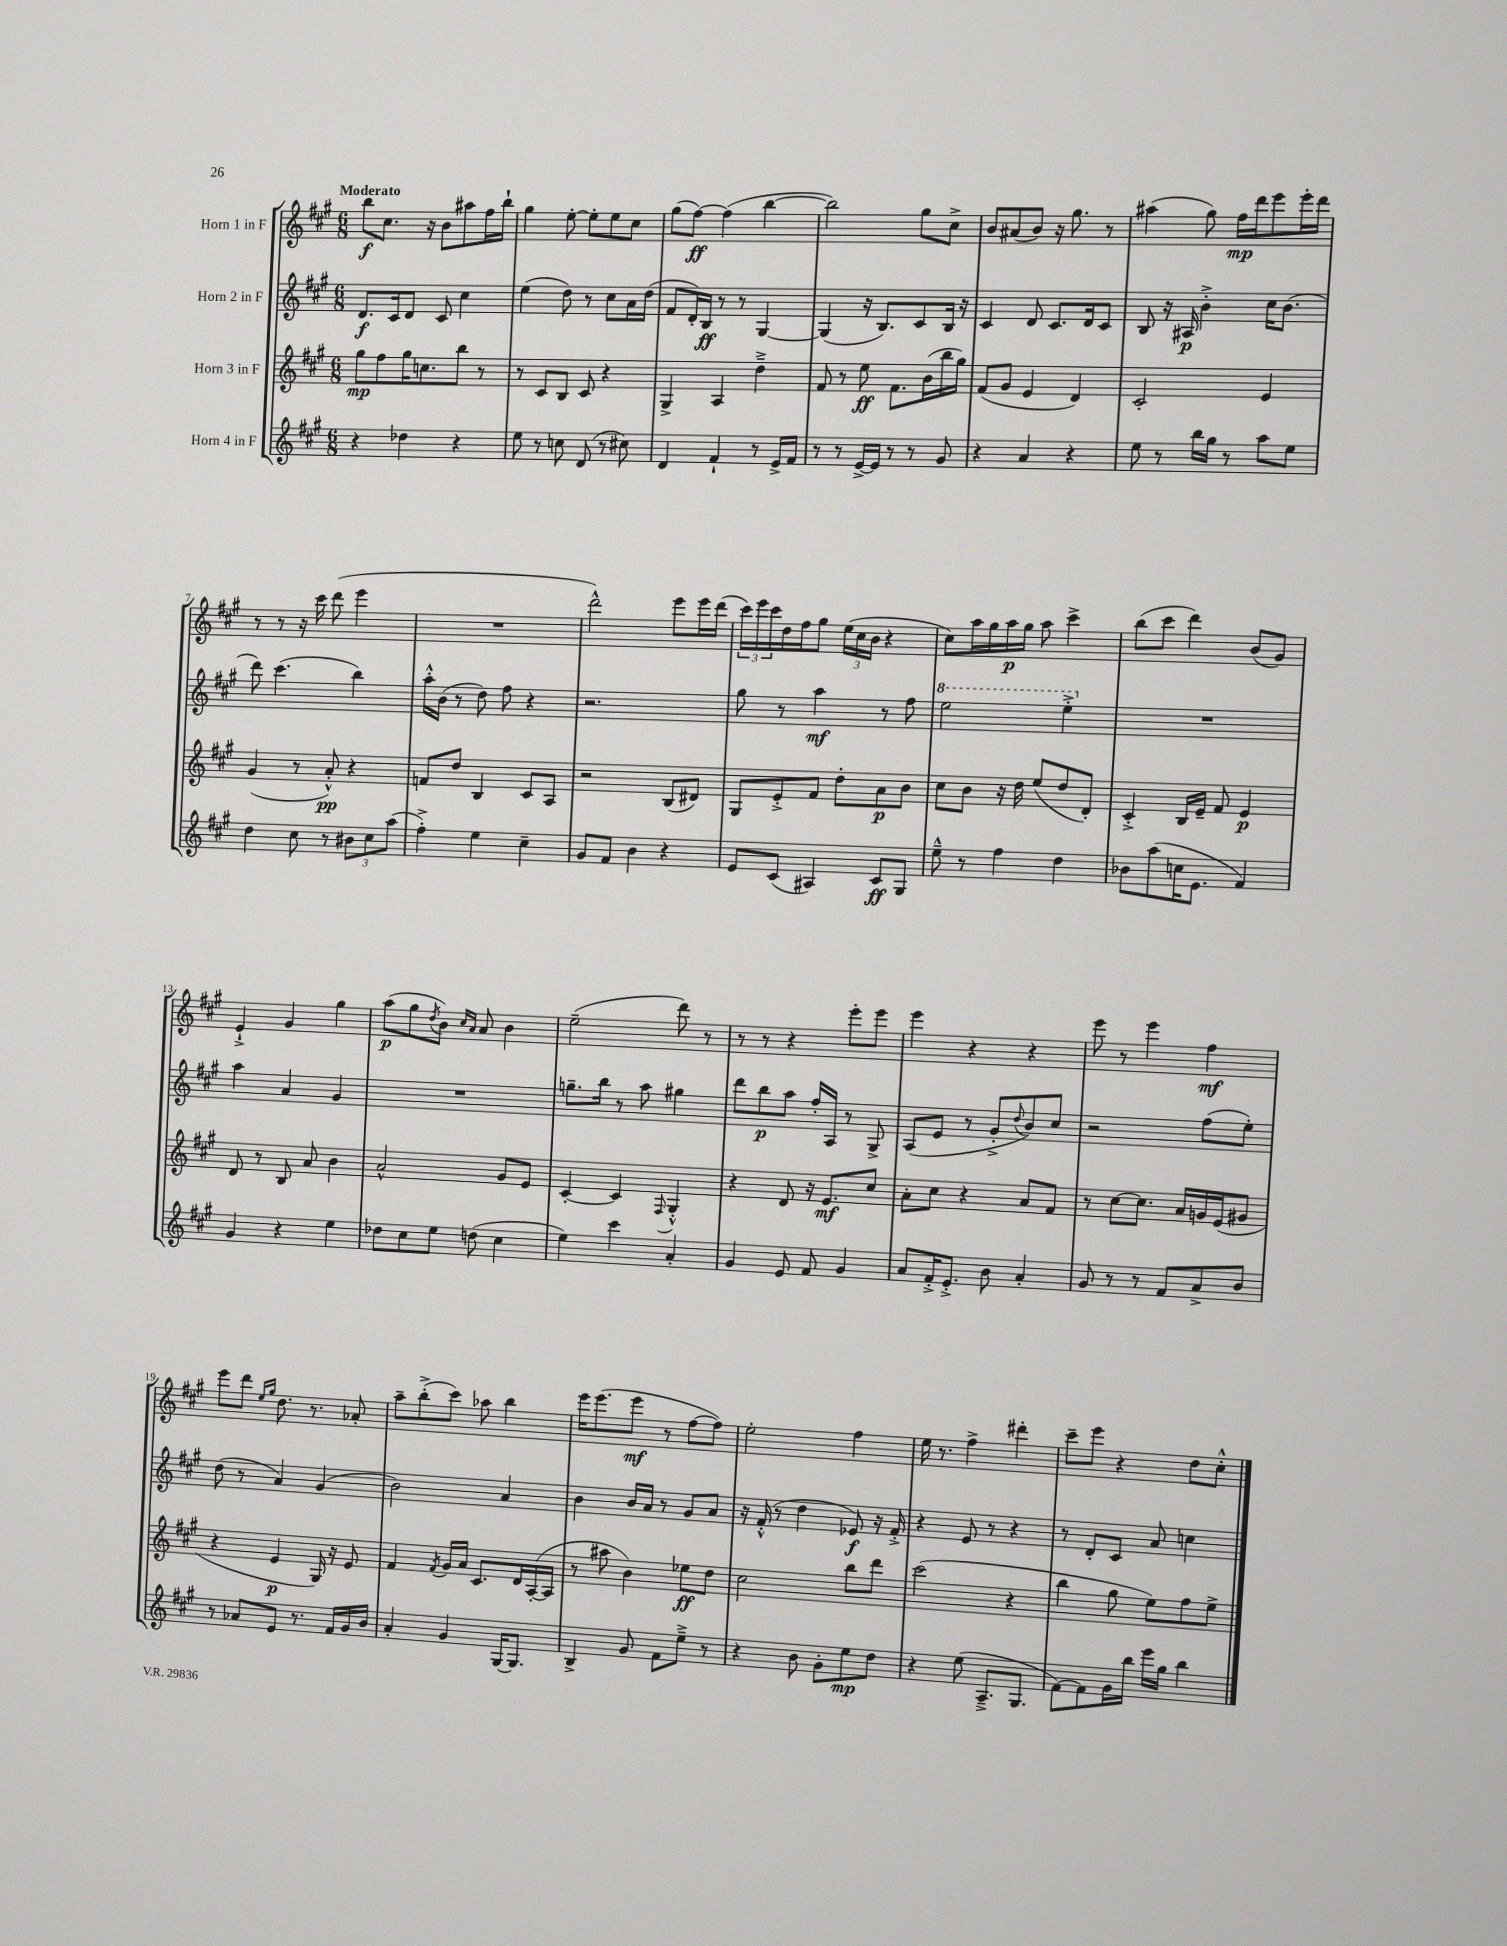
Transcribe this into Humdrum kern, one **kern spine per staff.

**kern	**kern	**kern	**kern
*staff4	*staff3	*staff2	*staff1
*clefG2	*clefG2	*clefG2	*clefG2
*k[f#c#g#]	*k[f#c#g#]	*k[f#c#g#]	*k[f#c#g#]
*M6/8	*M6/8	*M6/8	*M6/8
4r	8gg#	8.d	8bb
.	8ff#	.	8.cc#
.	.	16c#	.
4dd-	16gg#	8d	.
.	8.cc	.	16r
.	.	8c#	8b
4r	8bb	4cc#	8aa#
.	8r	.	16ff#
.	.	.	16bb`
=	=	=	=
8ee	8r	(4ee	4gg#
8r	8c#	.	.
8cc	8B	8dd)	[8ee'
(8d	8c#	8r	8ee']
8r	4r	8cc#	8ee
8cc#)	.	16a	8cc#
.	.	(16dd	.
=	=	=	=
4d	4G#^	8f#	(8gg#
.	.	16d')	[8ff#)
.	.	16B	.
4f#`	4A	8r	(4ff#]
.	.	8r	.
8r	4dd~^	[4G#	[4bb
16e^	.	.	.
16f#	.	.	.
=	=	=	=
8r	8f#	(4G#]	2bb])
8r	8r	.	.
[16e^	8ee	16r	.
16e]	.	8.B)	.
8r	8.f#	.	.
8r	.	8c#	8gg#
.	(16b	.	.
8g#	16bb	16B	8cc#^
.	16gg#)	16r	.
=	=	=	=
4r	(8f#	4c#	8b
.	8g#	.	(8a#
4a	4e	8d	8b)
.	.	8.c#	16r
.	.	.	8.gg#
4r	4d)	.	.
.	.	16d	.
.	.	8c#	8r
=	=	=	=
8ee	2c#'	8B	(4aa#
8r	.	16r	.
.	.	16A#	.
16bb	.	4b'^	8gg#)
16gg#	.	.	.
8r	.	.	16ff#
.	.	.	16ddd
8aa	4e	16cc#	8eee
.	.	(8.b	.
8ee	.	.	16eee'
.	.	.	16ddd
=	=	=	=
4dd	(4g#	8ddd)	8r
.	.	(4.ccc#	8r
8cc#	8r	.	16r
.	.	.	16ccc#
8r	8a'^^)	.	(8ddd
12b#	4r	4bb)	4eee
12cc#	.	.	.
(12aa	.	.	.
=	=	=	=
4ff#'^)	8f	16aa'^^	2.r
.	.	(16b	.
.	8dd	8r	.
4ee	4B	8dd)	.
.	.	8ff#	.
4cc#~	8c#	4r	.
.	8A	.	.
=	=	=	=
8g#	2r	2.r	2ddd^^)
8f#	.	.	.
4b	.	.	.
4r	(8B	.	8eee
.	8d#)	.	16eee
.	.	.	(16ddd
=	=	=	=
8e	8G#	8gg#	24ccc#)
.	.	.	24eee
.	.	.	24ccc#
(8c#	8e'^	8r	16dd
.	.	.	16ff#
4A#)	8f#	4aa	8gg#
.	8dd'	.	(24ee
.	.	.	24cc#
.	.	.	24b
8c#	8a	8r	4r
8G#	8b	8ff#	.
=	=	=	=
8ee~^^	8cc#	2eee	8cc#)
8r	8b	.	16aa
.	.	.	16gg#
4ff#	16r	.	16aa
.	16dd	.	16gg#
.	(8ee	.	8aa
4dd	8dd	4eee'^	4ccc#^
.	8d')	.	.
=	=	=	=
8b-	4c#'^	2.r	(8bb
(8aa	.	.	8ccc#
16cc	16B	.	4ddd)
8.e	16e~	.	.
.	8f#	.	.
4f#)	4e	.	(8b
.	.	.	8g#)
=	=	=	=
4g#	8d	4aa	4e`^
.	8r	.	.
4r	8B	4a	4g#
.	8a	.	.
4ee	4b	4g#	4gg#
=	=	=	=
8dd-	2a^^	2.r	(8aa
8cc#	.	.	8gg#
.	.	.	8qdd
8ee	.	.	8b)
.	.	.	16qqcc#
.	.	.	16qqa
(8dd	.	.	8a
4cc#	8g#	.	4b
.	8e	.	.
=	=	=	=
4ee)	[4c#'	8.gg~	(2ee~
.	.	16bb	.
4ccc#	4c#]	8r	.
.	.	8aa	.
.	8qqF#	.	.
4a'	4G#'^^	4gg#	8ddd)
.	.	.	8r
=	=	=	=
4g#	4r	8ddd	8r
.	.	8bb	8r
8e	8d	8aa	4r
8f#	16r	16ff#'	.
.	8.e	16A	.
4g#	.	8r	8eee'
.	8cc#	8G#^	8eee
=	=	=	=
8a	8a'	(8A	4eee
16f#'^	8cc#	8e	.
8.e'^	.	.	.
.	4r	8r	4r
8b	.	8g#'^	.
.	.	8qqdd	.
4a'	8a	8b)	4r
.	8f#	8cc#	.
=	=	=	=
8g#	8r	2r	8eee
8r	[8cc#	.	8r
8r	8.cc#]	.	4eee
8f#	.	.	.
.	16a	.	.
8a^	16g	(8ff#	4ff#
.	(16e	.	.
8b	8g#	8ee')	.
=	=	=	=
8r	4r	(8dd	8eee
8a-	.	8r	8ddd
.	.	.	16qqee
.	.	.	16qqgg#
8e	4e	4a)	8.dd
8.r	.	.	.
.	.	.	8.r
.	16G#)	(4g#	.
16f#	16r	.	.
16g#	8e	.	8a-'
16b	.	.	.
=	=	=	=
4a'	4f#	2b)	8aa~
.	.	.	(8bb'^
.	8qf#	.	.
4g#	16g#	.	8ccc#)
.	16a	.	.
.	8.c#	.	8aa-
[16G#	.	4a	4bb
8.G#]	16d	.	.
.	([16A'	.	.
.	16A]	.	.
=	=	=	=
4B^	8r	4b	16eee
.	.	.	(8.eee
.	8aa#	.	.
8g#	4b)	16b	8eee
.	.	16a	.
8f#	.	8r	8r
8ee~^	8ee-	8g#	[8ff#
8r	8dd	8a	8ff#])
=	=	=	=
4r	2cc#	16r	2ee'
.	.	(16f#'^^	.
.	.	8r	.
8b	.	4dd	.
8g#'	.	.	.
8ee	8bb	8e-)	4ff#
8dd	8ddd	16r	.
.	.	16f#'^	.
=	=	=	=
4r	(2ccc#	4r	16ee
.	.	.	8.r
(8ee	.	8e	4ff#^
8.A~^	.	8r	.
.	4r	4r	4ddd#'
8.G#	.	.	.
=	=	=	=
[8f#)	4bb	8r	8ccc#~
8f#]	.	8d'	8eee
16g#	8gg#	8c#	4r
16bb	.	.	.
16eee	8ee)	8a	.
16gg#	.	.	.
4bb	8ff#	4cc	8dd
.	8ee^	.	8cc#'^^
==	==	==	==
*-	*-	*-	*-
